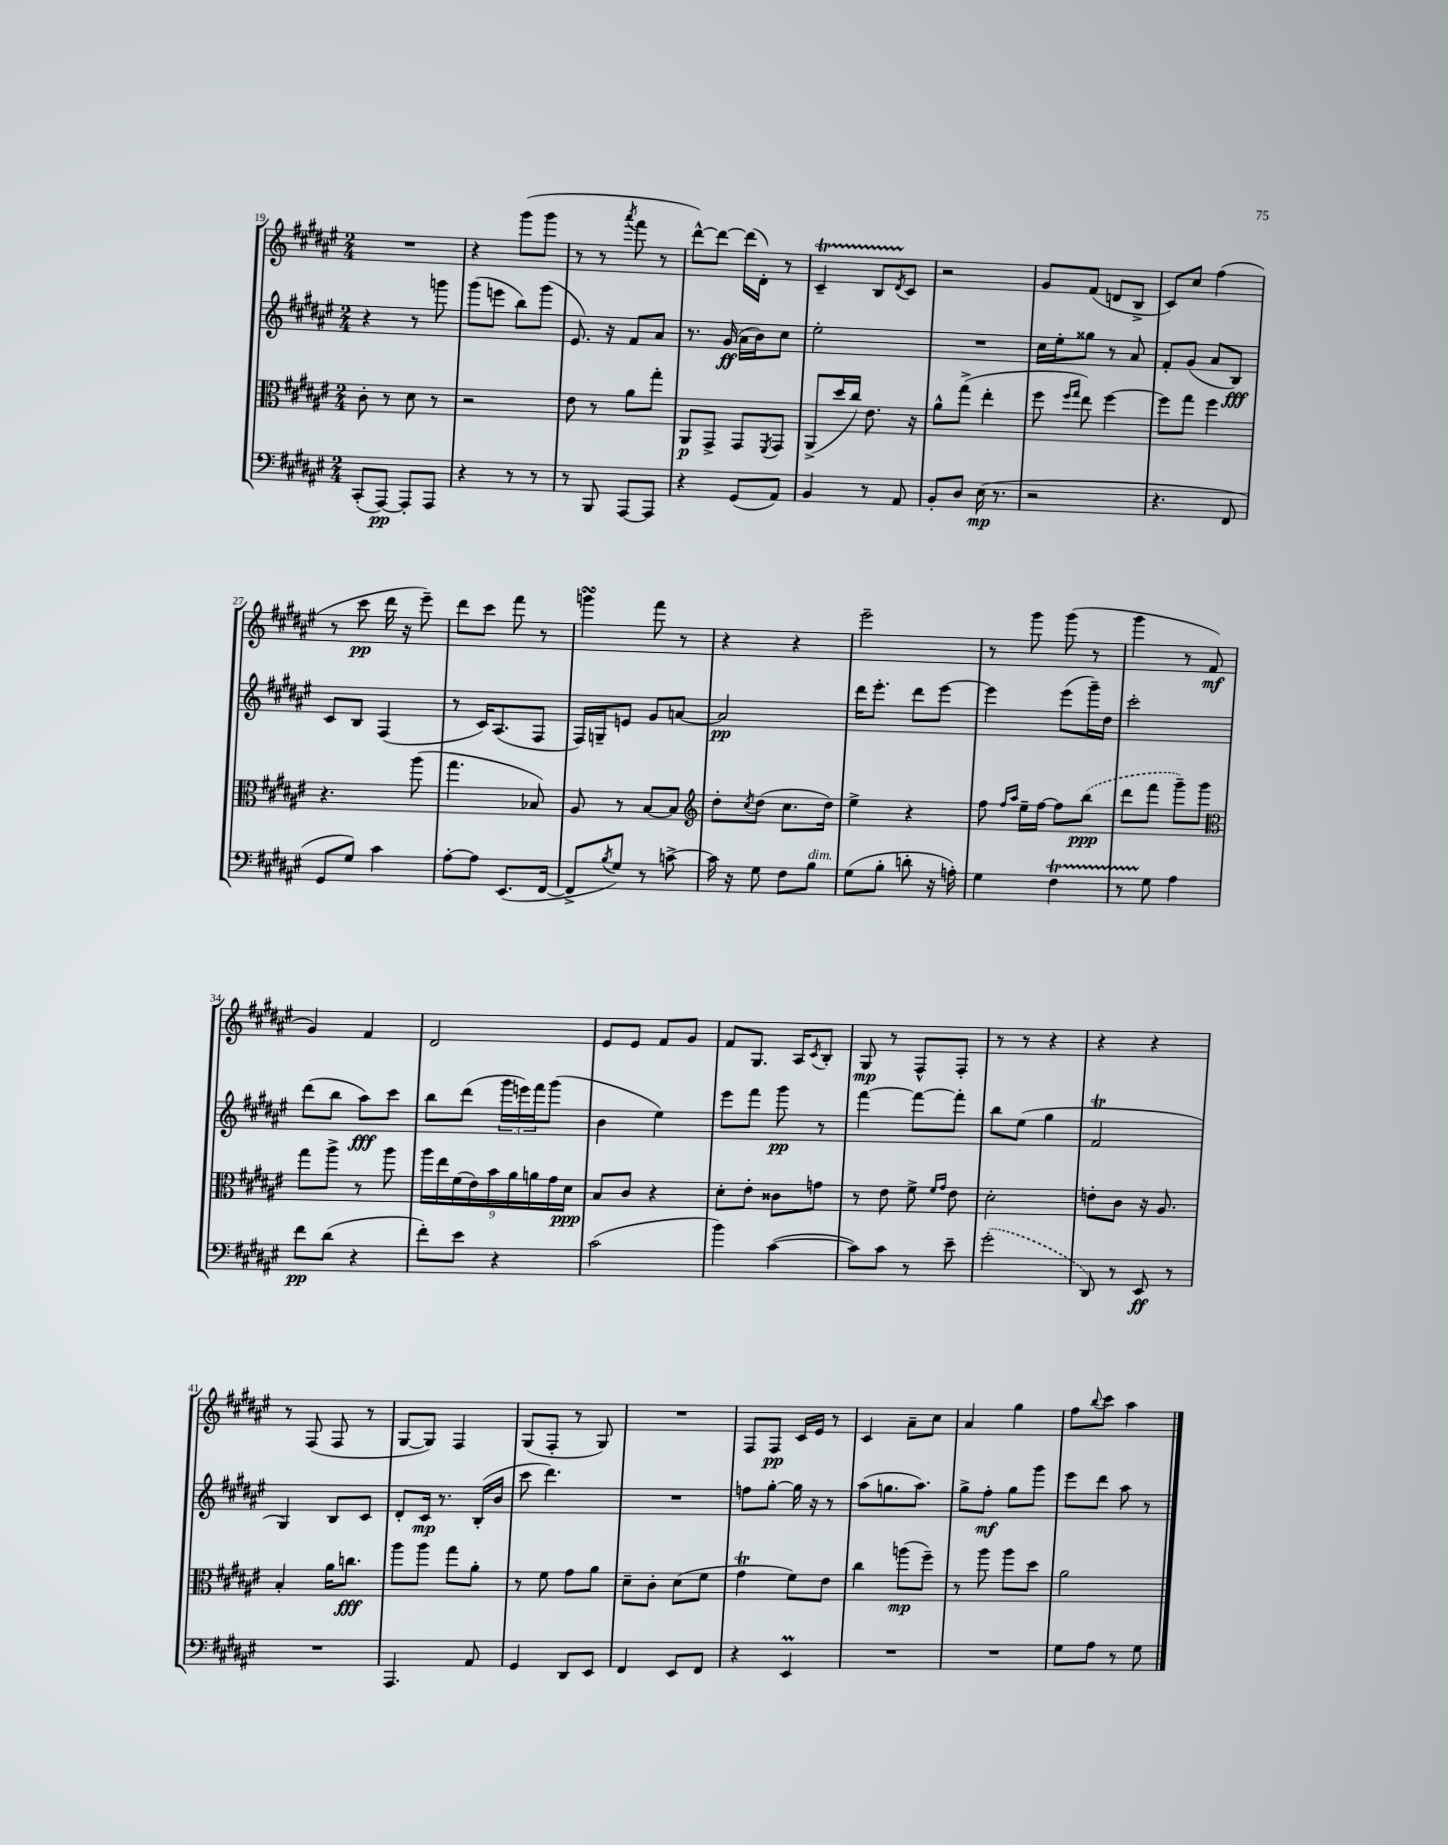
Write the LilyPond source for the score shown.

<<
\new StaffGroup <<
\new Staff = "s0" {
    \clef treble \key fis \major \numericTimeSignature \time 2/4
    R2 |
    r4 gis'''8( gis'''8 |
    r8 r8 \acciaccatura { ais'''8 } fis'''8 r8 |
    dis'''8~-^) dis'''8~ dis'''16( dis'16-.) r8 |
    cis'4--\startTrillSpan b8 \acciaccatura { dis'8 } cis'8\stopTrillSpan |
    r2 |
    gis'8 fis'8( d'8 b8-> |
    cis'8) cis''8 fis''4( |
    r8 cis'''8\pp dis'''16 r16 eis'''8--) |
    dis'''8 cis'''8 fis'''8 r8 |
    g'''4\turn fis'''8 r8 |
    r4 r4 |
    eis'''2-- |
    r8 gis'''8 gis'''8( r8 |
    gis'''4 r8 fis'8\mf |
    gis'4) fis'4 |
    dis'2 |
    eis'8 eis'8 fis'8 gis'8 |
    fis'8 gis8. ais16 \acciaccatura { cis'8 } b8-. |
    gis8\mp r8 fis8-^ fis8-. |
    r8 r8 r4 |
    r4 r4 |
    r8 fis8( fis8 r8 |
    gis8~ gis8) fis4 |
    gis8( fis8-. r8 gis8) |
    R2 |
    fis8 fis8\pp cis'16 eis'16 r8 |
    cis'4 ais'8-- cis''8 |
    ais'4 gis''4 |
    fis''8 \appoggiatura { b''8 } cis'''8 ais''4 \bar "|." |
}
\new Staff = "s1" {
    \clef treble \key fis \major \numericTimeSignature \time 2/4
    r4 r8 g'''8 |
    gis'''8( e'''8 b''8) gis'''8( |
    eis'8.) r16 fis'8 ais'8 |
    r8. gis'16\ff( ais'16 b'16) cis''8 |
    eis''2-. |
    R2 |
    cis''16 eis''16-. gisis''8 r8 ais'8 |
    fis'8-. gis'8( ais'8 b8\fff) |
    cis'8 b8 fis4( |
    r8 cis'16) ais8.( fis8 |
    fis16) g16-- e'8 gis'8 a'8~ |
    a'2\pp |
    dis'''16 eis'''8.-. dis'''8 eis'''8~ |
    eis'''4 eis'''8( gis'''16--) dis''16 |
    cis'''2-. |
    dis'''8( b''8 ais''8\fff) cis'''8 |
    b''8 dis'''8( \tuplet 3/2 { gis'''16 e'''16) fis'''16 } gis'''8( |
    b'4 eis''4) |
    eis'''8 fis'''8 gis'''8\pp r8 |
    fis'''4~ fis'''8~ fis'''8-. |
    b''8 eis''8( gis''4 |
    fis'2\trill |
    gis4) b8 cis'8 |
    dis'8-. cis'16\mp r8. b16-.( b'16 |
    cis'''8 dis'''4.) |
    R2 |
    f''8 gis''8~-. gis''16 r16 r8 |
    ais''8( g''8. ais''8.) |
    gis''8-> fis''8-.\mf gis''8 gis'''8 |
    eis'''8 dis'''8 ais''8 r8 \bar "|." |
}
\new Staff = "s2" {
    \clef alto \key fis \major \numericTimeSignature \time 2/4
    cis'8-. r8 dis'8 r8 |
    r2 |
    eis'8 r8 ais'8 gis''8-. |
    ais,8\p gis,8-> gis,8 \acciaccatura { fis,8 } gis,8 |
    ais,8->( dis''16 cis''16) eis'8. r16 |
    ais'8-^ gis''8->( eis''4-. |
    fis''8 \grace { fis''16 gis''16 } eis''8) fis''4~ |
    fis''8 gis''8 fis''4 |
    r4. ais''8( |
    gis''4. bes8) |
    ais8 r8 b8~ b8 |
    \clef treble dis''8-. \acciaccatura { cis''8 } dis''8( cis''8. dis''16) |
    eis''4-> r4 |
    fis''8 \grace { fis''16 ais''16 } eis''16-- fis''16~ fis''8 \once \slurDashed b''8\ppp( |
    dis'''8 fis'''8 gis'''8--) gis'''8 |
    \clef alto gis''8 ais''8-> r8 ais''8 |
    \tuplet 9/8 { ais''16 eis''16 fis'16( eis'16) b'16 ais'16 a'16 gis'16 dis'16\ppp } |
    b8 cis'8 r4 |
    dis'8-. eis'8-. cisis'8 g'8 |
    r8 eis'8 fis'8-> \grace { fis'16 gis'16 } eis'8 |
    dis'2-. |
    e'8-. cis'8 r16 ais8. |
    b4-. ais'16 c''8.\fff |
    ais''8 ais''8 gis''8 ais'8-. |
    r8 fis'8 gis'8 ais'8 |
    dis'8-- cis'8-. dis'8( fis'8 |
    gis'4\trill fis'8) eis'8 |
    cis''4 a''8\mp( fis''8--) |
    r8 ais''8 ais''8 dis''8 |
    ais'2 \bar "|." |
}
\new Staff = "s3" {
    \clef bass \key fis \major \numericTimeSignature \time 2/4
    cis,8-.( ais,,8~\pp) ais,,8-. ais,,8 |
    r4 r8 r8 |
    r8 b,,8 ais,,8~ ais,,8 |
    r4 gis,8( ais,8) |
    b,4 r8 ais,8 |
    b,8-. dis8 eis16\mp( r8. |
    r2 |
    r4. fis,8 |
    gis,8 gis8) cis'4 |
    ais8~-. ais8 eis,8.( fis,16~ |
    fis,8-> \acciaccatura { b8 } gis8) r8 c'8~-> |
    c'16 r16 gis8 fis8 b8^\markup { \italic "dim." } |
    gis8( b8-. d'8-. r16 a16-.) |
    gis4 fis4\startTrillSpan |
    r8 gis8\stopTrillSpan ais4 |
    fis'8\pp dis'8( r4 |
    fis'8-.) eis'8 r4 |
    cis'2( |
    b'4) cis'4~( |
    cis'8) cis'8 r8 eis'8-- |
    \once \slurDashed gis'2-.( |
    dis,8) r8 eis,8\ff r8 |
    R2 |
    ais,,4. ais,8 |
    gis,4 dis,8 eis,8 |
    fis,4 eis,8 fis,8 |
    r4 eis,4\prall |
    R2 |
    R2 |
    gis8 ais8 r8 gis8 \bar "|." |
}
>>
>>
\layout { \context { \Score currentBarNumber = #19 } }
